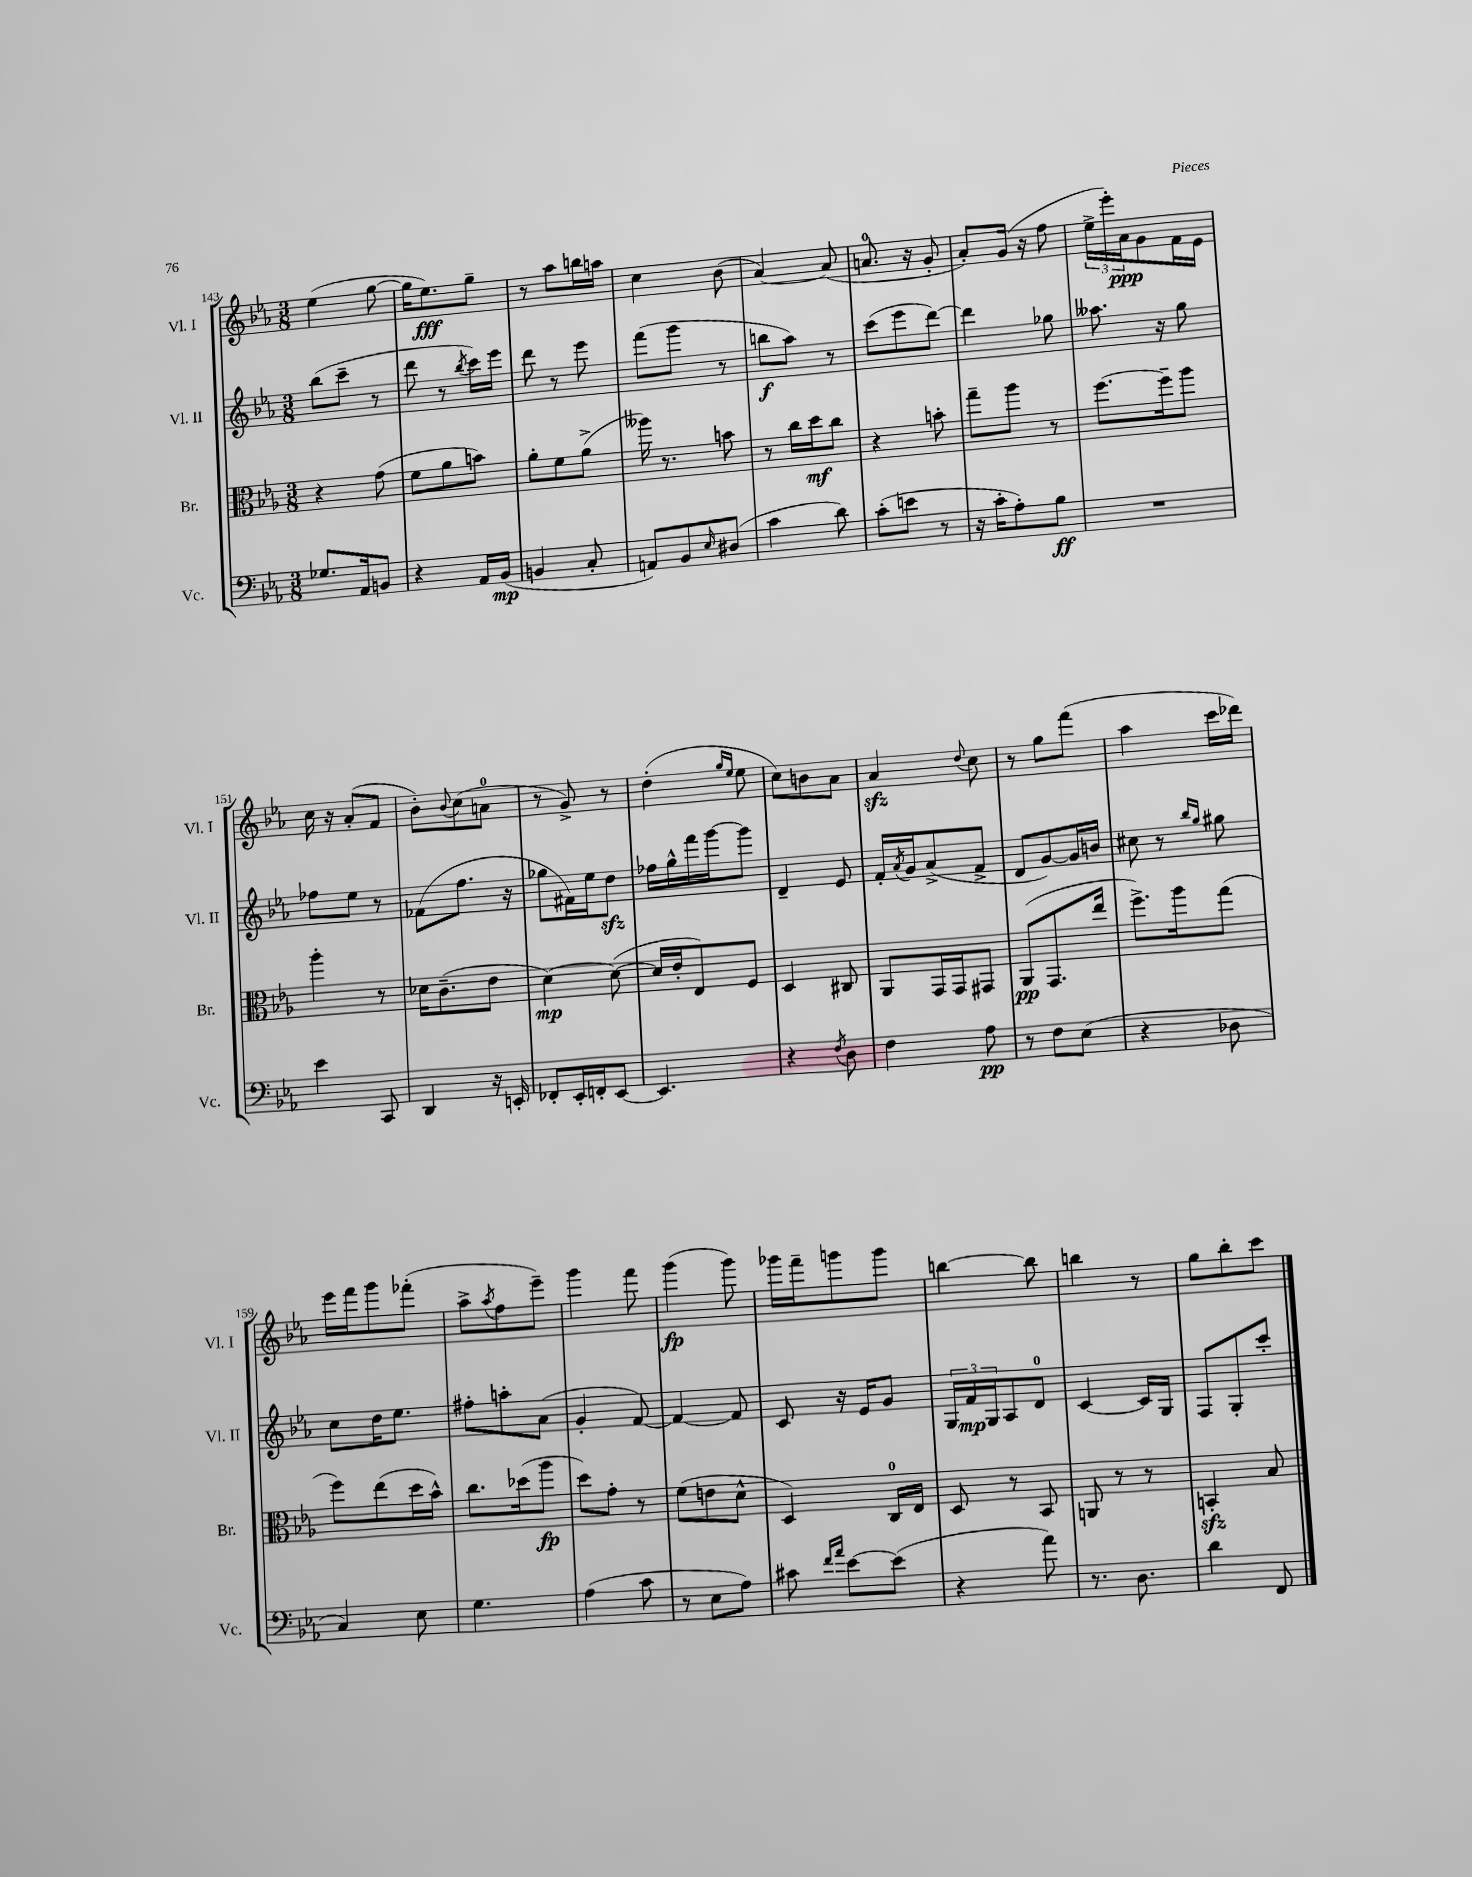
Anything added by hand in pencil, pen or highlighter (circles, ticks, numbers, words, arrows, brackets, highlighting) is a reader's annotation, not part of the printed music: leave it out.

**kern	**dynam	**kern	**dynam	**kern	**dynam	**kern	**dynam
*part4	*part4	*part3	*part3	*part2	*part2	*part1	*part1
*staff4	*staff4	*staff3	*staff3	*staff2	*staff2	*staff1	*staff1
*I"Vc.	*	*I"Br.	*	*I"Vl. II	*	*I"Vl. I	*
*I'Vc.	*	*I'Br.	*	*I'Vl. II	*	*I'Vl. I	*
*clefF4	*	*clefC3	*	*clefG2	*	*clefG2	*
*k[b-e-a-]	*	*k[b-e-a-]	*	*k[b-e-a-]	*	*k[b-e-a-]	*
*M3/8	*	*M3/8	*	*M3/8	*	*M3/8	*
=143	=143	=143	=143	=143	=143	=143	=143
8.G-X/L	.	4r	.	(8bb-\L	.	(4ee-\	.
.	.	.	.	8ccc~\J	.	.	.
16AA-/k	.	.	.	.	.	.	.
8BBn/J	.	(8g\	.	8r	.	[8gg\	.
=144	=144	=144	=144	=144	=144	=144	=144
4r	.	8f\L	.	8ddd\	.	16gg\KL]	.
.	.	.	.	.	.	8.ee-\)	fff
.	.	8a-\	.	8r	.	.	.
.	.	.	.	8qbb-/	.	.	.
16AA-/LL	.	8bn\J)	.	16ccc\LL)	.	8gg~\J	.
(16BB-/JJ	mp	.	.	16eee-\JJ	.	.	.
=145	=145	=145	=145	=145	=145	=145	=145
4BBn/	.	8a-'\L	.	8ddd\	.	8r	.
.	.	8f\	.	8r	.	8aa-\L	.
8C'/	.	(8a-^\J	.	8eee-\	.	16bbn\L	.
.	.	.	.	.	.	16aan\JJ	.
=146	=146	=146	=146	=146	=146	=146	=146
8AAn/L)	.	16aa--X\)	.	(8fff\L	.	4cc\	.
.	.	8.r	.	.	.	.	.
8BB-/	.	.	.	8ggg\J	.	.	.
16qqE-/	.	.	.	.	.	.	.
(8D#X/J	.	8bn\	.	8r	.	(8b-\	.
=147	=147	=147	=147	=147	=147	=147	=147
4c\	.	8r	.	8bbn\L	f	[4a-/)	.
.	.	16cc\LL	.	8aa-\J)	.	.	.
.	.	16dd\J	mf	.	.	.	.
8d\)	.	8cc\J	.	8r	.	(8a-/]	.
=148	=148	=148	=148	=148	=148	=148	=148
(8c'\L	.	4r	.	(8ccc\L	.	8.an/	.
8en\J	.	.	.	8eee-\	.	.	.
.	.	.	.	.	.	16r	.
8r	.	8bn'\	.	[8ddd\J)	.	8g'/	.
=149	=149	=149	=149	=149	=149	=149	=149
16r	.	8gg~\L	.	4ddd\]	.	8a-'/L)	.
16c'\KL	.	.	.	.	.	.	.
8A-'\)	.	8aa-\J	.	.	.	(16g/Jk	.
.	.	.	.	.	.	16r	.
8B-\J	ff	8r	.	8gg-X\	.	8ff\	.
=150	=150	=150	=150	=150	=150	=150	=150
4.r	.	[8.ff\L	.	8.aa--X\	.	24ee-^\LL	.
.	.	.	.	.	.	24eee-'\)	.
.	.	.	.	.	.	24a-\J	ppp
.	.	.	.	.	.	8g\	.
.	.	16ff~\k]	.	16r	.	.	.
.	.	8aa-\J	.	8gg\	.	16f\L	.
.	.	.	.	.	.	16e-\JJ	.
!!LO:LB:g=z
=151	=151	=151	=151	=151	=151	=151	=151
4e-\	.	4aa-'\	.	8ff-X\L	.	16cc\	.
.	.	.	.	.	.	16r	.
.	.	.	.	8ee-\J	.	(8a-'/L	.
8CC/	.	8r	.	8r	.	8f/J	.
=152	=152	=152	=152	=152	=152	=152	=152
4DD/	.	16d-X\KL	.	(8f-X\L	.	8b-'\L)	.
.	.	(8.c~\	.	.	.	.	.
.	.	.	.	.	.	8qqb-/	.
.	.	.	.	8.ff\J	.	(8cc\	.
16r	.	8e-\J	.	.	.	8an\J	.
16EEn'/	.	.	.	16r	.	.	.
=153	=153	=153	=153	=153	=153	=153	=153
8FF-X'/L	.	[4d\)	mp	8gg-X\L	.	8r	.
16EE-'/L	.	.	.	16f#X\L)	.	8g^/)	.
16FFn'/J	.	.	.	16ee-\J	.	.	.
[8EE-/J	.	(8d\_	.	8ddzz\J	.	8r	.
=154	=154	=154	=154	=154	=154	=154	=154
4.EE-/]	.	16d/LL]	.	16ff-X\LL	.	(4dd'\	.
.	.	16e-'/J	.	16gg^^\	.	.	.
.	.	8E-/)	.	16fff\	.	.	.
.	.	.	.	[16ggg\J	.	.	.
.	.	.	.	.	.	16qqgg/LL	.
.	.	.	.	.	.	16qqee-/JJ	.
.	.	8F/J	.	8ggg\J]	.	8ee-\	.
=155	=155	=155	=155	=155	=155	=155	=155
4r	.	4D/	.	4d~/	.	8cc\L)	.
.	.	.	.	.	.	8bn\	.
8qF/	.	.	.	.	.	.	.
8D\	.	8C#X/	.	8e-/	.	8a-\J	.
=156	=156	=156	=156	=156	=156	=156	=156
4F\	.	8AA-/L	.	16f'/LL	.	4a-zz/	.
.	.	.	.	8qa-/	.	.	.
.	.	.	.	16g/J	.	.	.
.	.	16GG/L	.	(8a-^/	.	.	.
.	.	16GG/J	.	.	.	.	.
.	.	.	.	.	.	8qqdd/	.
8A-\	pp	8GG#X/J	.	8f^/J	.	8cc\	.
=157	=157	=157	=157	=157	=157	=157	=157
8r	.	(8AA-/L	pp	8d/L	.	8r	.
8F\L	.	8.GG/	.	[8g/)	.	8gg\L	.
(8E-\J	.	.	.	16g/L]	.	(8fff\J	.
.	.	16ee-/Jk	.	16bn/JJ	.	.	.
=158	=158	=158	=158	=158	=158	=158	=158
4r	.	8.ff^\L)	.	8cc#X\	.	4aa-\	.
.	.	.	.	8r	.	.	.
.	.	16aa-\k	.	.	.	.	.
.	.	.	.	16qqbb-/LL	.	.	.
.	.	.	.	16qqgg/JJ	.	.	.
8D-X\	.	(8gg\J	.	8gg#X\	.	16ccc\LL	.
.	.	.	.	.	.	16ddd-X\JJ)	.
!!LO:LB:g=z
=159	=159	=159	=159	=159	=159	=159	=159
4C/)	.	8ff\L)	.	8cc\L	.	16eee-\LL	.
.	.	.	.	.	.	16fff\J	.
.	.	(8ee-\	.	16dd\K	.	8ggg\	.
.	.	.	.	8.ee-\J	.	.	.
8E-\	.	16dd\L	.	.	.	(8fff-X'\J	.
.	.	16b-^^\JJ)	.	.	.	.	.
=160	=160	=160	=160	=160	=160	=160	=160
4.G\	.	8.cc\L	.	8ff#X'\L	.	8aa-^\L	.
.	.	.	.	.	.	8qaa-/	.
.	.	.	.	8aan'\	.	8ff\	.
.	.	(16dd-X\k	.	.	.	.	.
.	.	8aa-\J	fp	(8a-\J	.	8eee-~\J)	.
=161	=161	=161	=161	=161	=161	=161	=161
(4A-\	.	8dd\L)	.	4g'/	.	4ggg\	.
.	.	8g'\J	.	.	.	.	.
8c\	.	8r	.	[8f/)	.	8fff\	.
=162	=162	=162	=162	=162	=162	=162	=162
8r	.	(8f\L	.	4f/_	.	(4ggg\	fp
8E-\L	.	8en\	.	.	.	.	.
8A-\J)	.	8d^^\J	.	8f/]	.	8ggg\)	.
=163	=163	=163	=163	=163	=163	=163	=163
8c#X\	.	4D/)	.	8c/	.	16ggg-X\LL	.
.	.	.	.	.	.	16fff~\J	.
16qqf/LL	.	.	.	.	.	.	.
16qqa-/JJ	.	.	.	.	.	.	.
[8e-\L	.	.	.	16r	.	8gggn\	.
.	.	.	.	16e-/KL	.	.	.
(8e-\J]	.	16C/LL	.	8g/J	.	8ggg\J	.
.	.	16E-/JJ	.	.	.	.	.
=164	=164	=164	=164	=164	=164	=164	=164
4r	.	8D/	.	24G/LL	.	[4bbn\	.
.	.	.	.	24f/	mp	.	.
.	.	.	.	24G/J	.	.	.
.	.	8r	.	8A-/	.	.	.
8a-\)	.	8BB-/	.	8d/J	.	8bb\]	.
=165	=165	=165	=165	=165	=165	=165	=165
8.r	.	8AAn/	.	[4c/	.	4bbn\	.
.	.	8r	.	.	.	.	.
8.D\	.	.	.	.	.	.	.
.	.	8r	.	16c/LL]	.	8r	.
.	.	.	.	16G/JJ	.	.	.
=166	=166	=166	=166	=166	=166	=166	=166
4d\	.	4BBnzz'/	.	8F/L	.	8gg\L	.
.	.	.	.	8G'/	.	8bb-'\	.
8FF/	.	8B-/	.	8ccc'/J	.	8ccc\J	.
==	==	==	==	==	==	==	==
*-	*-	*-	*-	*-	*-	*-	*-
